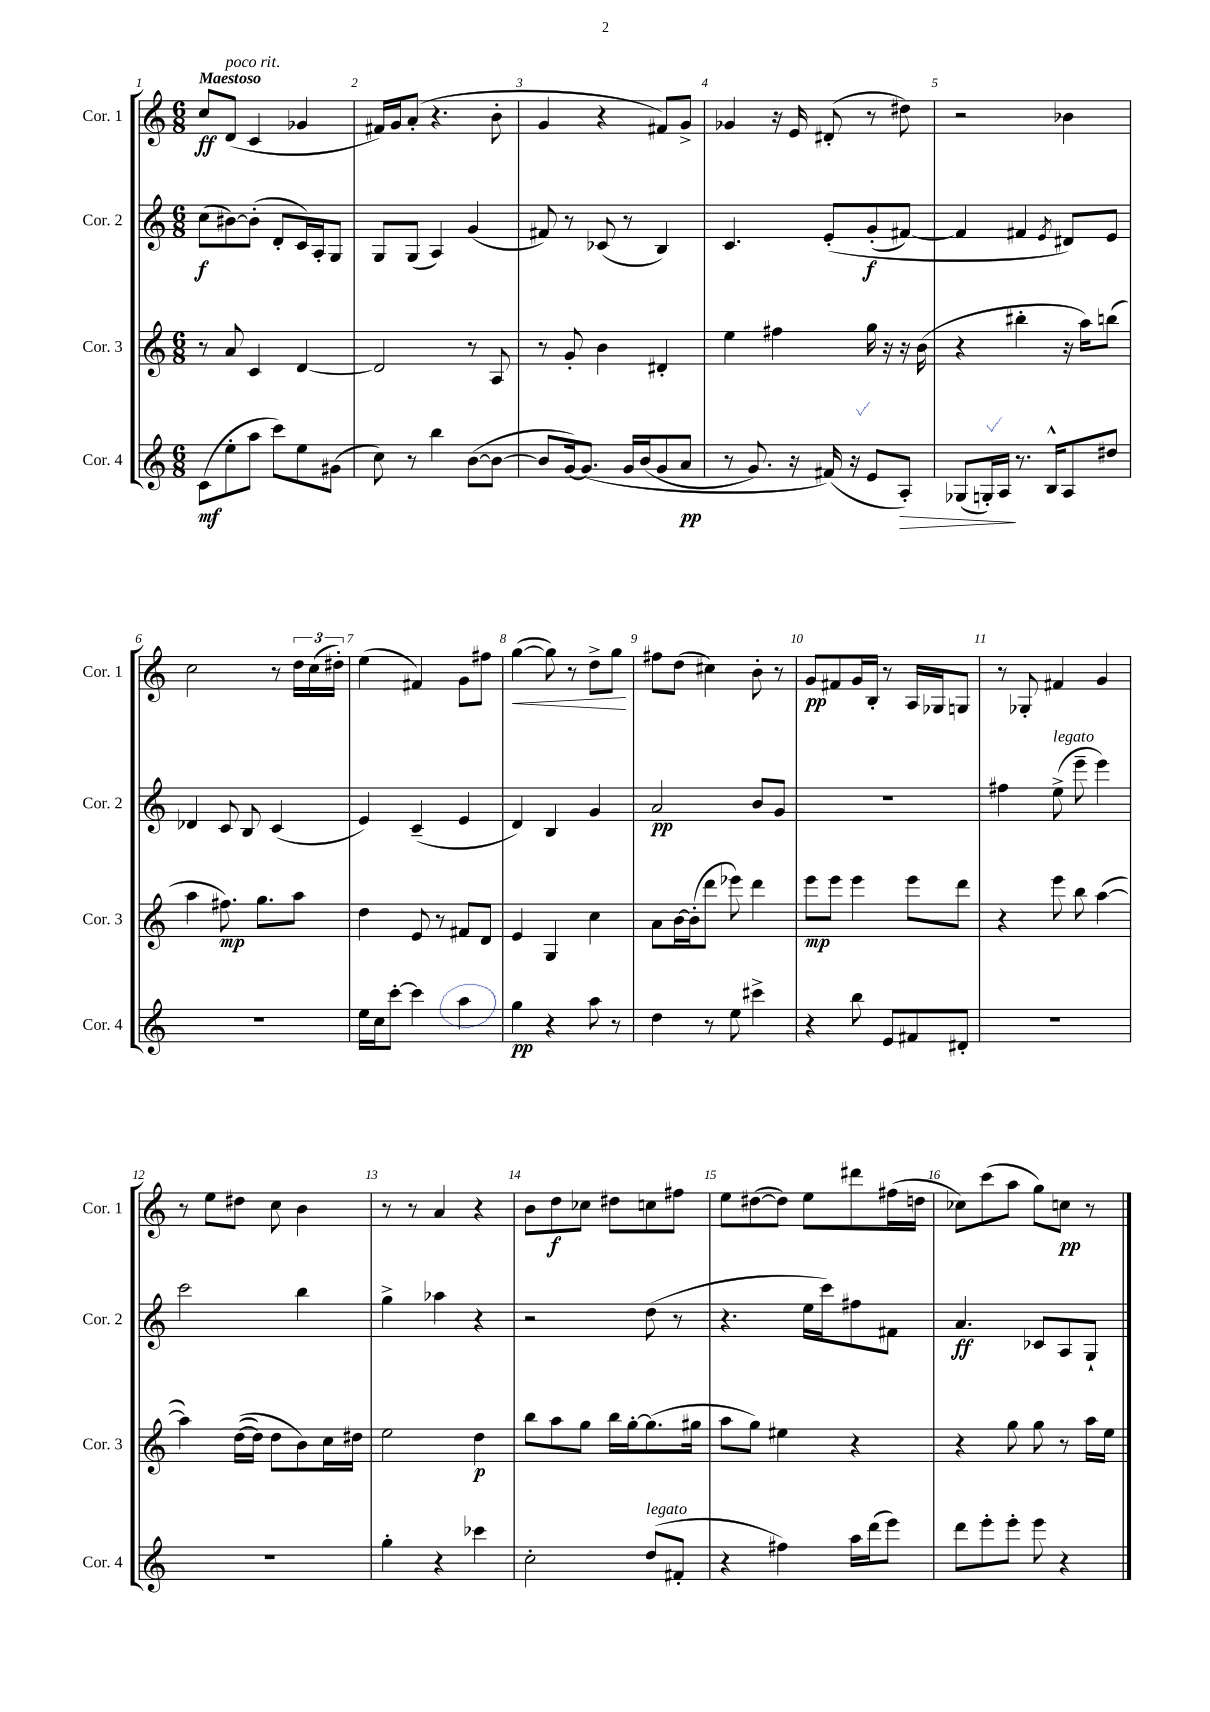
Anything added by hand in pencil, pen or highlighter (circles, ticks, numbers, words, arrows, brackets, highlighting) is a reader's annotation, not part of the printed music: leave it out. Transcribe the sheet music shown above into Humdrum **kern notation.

**kern	**dynam	**kern	**dynam	**kern	**dynam	**kern	**dynam
*part4	*part4	*part3	*part3	*part2	*part2	*part1	*part1
*staff4	*staff4	*staff3	*staff3	*staff2	*staff2	*staff1	*staff1
*I"Cor. 4	*	*I"Cor. 3	*	*I"Cor. 2	*	*I"Cor. 1	*
*I'Cor. 4	*	*I'Cor. 3	*	*I'Cor. 2	*	*I'Cor. 1	*
*clefG2	*	*clefG2	*	*clefG2	*	*clefG2	*
*k[]	*	*k[]	*	*k[]	*	*k[]	*
*M6/8	*	*M6/8	*	*M6/8	*	*M6/8	*
=1	=1	=1	=1	=1	=1	=1	=1
!	!	!	!	!	!	!LO:TX:a:B:t=Maestoso	!
(8c\L	mf	8r	.	(8cc\L	f	8cc/L	ff
!	!	!	!	!	!	!LO:TX:a:i:t=poco rit.	!
8ee'\	.	8a/	.	[8b#X\)	.	(8d/J	.
8aa\J	.	4c/	.	(8b#'\J]	.	4c/	.
8ccc\L)	.	.	.	8d'/L	.	.	.
8ee\	.	[4d/	.	16c/L)	.	4g-X/	.
.	.	.	.	16A'/J	.	.	.
(8g#X\J	.	.	.	8G/J	.	.	.
=2	=2	=2	=2	=2	=2	=2	=2
8cc\)	.	2d/]	.	8G/L	.	16f#X/LL)	.
.	.	.	.	.	.	16g/J	.
8r	.	.	.	(8G/J	.	(8a'/J	.
4bb\	.	.	.	4A/)	.	4.r	.
([8b\L	.	8r	.	(4g/	.	.	.
8b\J_	.	8A/	.	.	.	8b'\	.
=3	=3	=3	=3	=3	=3	=3	=3
8b/L]	.	8r	.	8f#X/)	.	4g/	.
[16g/k)	.	8g'/	.	8r	.	.	.
(8.g/J]	.	.	.	.	.	.	.
.	.	4b\	.	(8c-X/	.	4r	.
16g/LL	.	.	.	8r	.	.	.
(16b/J	.	.	.	.	.	.	.
8g/	.	4d#X'/	.	4B/)	.	8f#X/L)	.
8a/J	pp	.	.	.	.	8g^/J	.
=4	=4	=4	=4	=4	=4	=4	=4
8r	.	4ee\	.	4.c/	.	4g-X/	.
8.g/)	.	.	.	.	.	.	.
.	.	4ff#X\	.	.	.	16r	.
16r	.	.	.	.	.	16e/	.
(16f#X/)	.	.	.	(8e'/L	.	(8d#X'/	.
16r	.	.	.	.	.	.	.
8e/L	.	16gg\	.	(8g'/	f	8r	.
.	.	16r	.	.	.	.	.
!	!LO:HP:b	!	!	!	!	!	!
8A'/J)	>	16r	.	[8f#X/J)	.	8dd#X\)	.
.	.	(16b\	.	.	.	.	.
=5	=5	=5	=5	=5	=5	=5	=5
(8G-X/L	.	4r	.	4f#/]	.	2r	.
16Gn'/L)	.	.	.	.	.	.	.
16A/JJ	.	.	.	.	.	.	.
8.r	]	4bb#X'\	.	4f#X/	.	.	.
16B^^/KL	.	.	.	.	.	.	.
.	.	.	.	8qe/	.	.	.
8A/	.	16r	.	8d#X/L)	.	4b-X\	.
.	.	16aa\KL)	.	.	.	.	.
8dd#X/J	.	(8bbn\J	.	8e/J	.	.	.
!!LO:LB:g=z
=6	=6	=6	=6	=6	=6	=6	=6
2.r	.	4aa\	.	4d-X/	.	2cc\	.
.	.	8.ff#X\)	mp	8c/	.	.	.
.	.	.	.	8B/	.	.	.
.	.	8.gg\L	.	.	.	.	.
.	.	.	.	(4c/	.	8r	.
.	.	8aa\J	.	.	.	24dd\LL	.
.	.	.	.	.	.	(24cc\	.
.	.	.	.	.	.	24dd#X'\JJ)	.
=7	=7	=7	=7	=7	=7	=7	=7
16ee\LL	.	4dd\	.	4e/)	.	(4ee\	.
16cc\J	.	.	.	.	.	.	.
[8ccc'\J	.	.	.	.	.	.	.
4ccc\]	.	8e/	.	(4c~/	.	4f#X/)	.
.	.	8r	.	.	.	.	.
4aa\	.	8f#X/L	.	4e/	.	8g\L	.
.	.	8d/J	.	.	.	8ff#X\J	.
=8	=8	=8	=8	=8	=8	=8	=8
!	!	!	!	!	!	!	!LO:HP:b
4gg\	pp	4e/	.	4d/)	.	([4gg\	<
4r	.	4G/	.	4B/	.	8gg\])	.
.	.	.	.	.	.	8r	.
8aa\	.	4cc\	.	4g/	.	8dd^\L	.
8r	.	.	.	.	.	8gg\J	.
.	.	.	.	.	.	.	[
=9	=9	=9	=9	=9	=9	=9	=9
4dd\	.	8a\L	.	2a/	pp	8ff#X\L	.
.	.	[16b\L	.	.	.	(8dd\J	.
.	.	(16b'\J]	.	.	.	.	.
8r	.	8ddd\J	.	.	.	4cc#X\)	.
8ee\	.	8eee-X\)	.	.	.	.	.
4ccc#X^\	.	4ddd\	.	8b/L	.	8b'\	.
.	.	.	.	8g/J	.	8r	.
=10	=10	=10	=10	=10	=10	=10	=10
4r	.	8eee\L	mp	2.r	.	8g/L	pp
.	.	8eee\J	.	.	.	8f#X/	.
8bb\	.	4eee\	.	.	.	16g/L	.
.	.	.	.	.	.	16B'/JJ	.
8e/L	.	.	.	.	.	8r	.
8f#X/	.	8eee\L	.	.	.	16A/LL	.
.	.	.	.	.	.	16G-X/J	.
8d#X'/J	.	8ddd\J	.	.	.	8Gn/J	.
=11	=11	=11	=11	=11	=11	=11	=11
2.r	.	4r	.	4ff#X\	.	8r	.
.	.	.	.	.	.	8G-X'/	.
!	!	!	!	!LO:TX:a:i:t=legato	!	!	!
.	.	8eee\	.	(8ee^\	.	4f#X/	.
.	.	8bb\	.	8eee~\	.	.	.
.	.	([4aa\	.	4eee\)	.	4g/	.
!!LO:LB:g=z
=12	=12	=12	=12	=12	=12	=12	=12
2.r	.	4aa\])	.	2ccc\	.	8r	.
.	.	.	.	.	.	8ee\L	.
.	.	(([16dd\LL	.	.	.	8dd#X\J	.
.	.	16dd\JJ])	.	.	.	.	.
.	.	8dd\L	.	.	.	8cc\	.
.	.	8b\)	.	4bb\	.	4b\	.
.	.	16cc\L	.	.	.	.	.
.	.	16dd#X\JJ	.	.	.	.	.
=13	=13	=13	=13	=13	=13	=13	=13
4gg'\	.	2ee\	.	4gg^\	.	8r	.
.	.	.	.	.	.	8r	.
4r	.	.	.	4aa-X\	.	4a/	.
4ccc-X\	.	4dd\	p	4r	.	4r	.
=14	=14	=14	=14	=14	=14	=14	=14
2cc'\	.	8bb\L	.	2r	.	8b\L	.
.	.	8aa\	.	.	.	8dd\	f
.	.	8gg\J	.	.	.	8cc-X\J	.
.	.	16bb\LL	.	.	.	8dd#X\L	.
.	.	[16gg'\J	.	.	.	.	.
!LO:TX:a:i:t=legato	!	!	!	!	!	!	!
(8dd/L	.	(8.gg\]	.	(8dd\	.	8ccn\	.
8f#X'/J	.	.	.	8r	.	8ff#X\J	.
.	.	16gg#X\Jk	.	.	.	.	.
=15	=15	=15	=15	=15	=15	=15	=15
4r	.	8aa\L	.	4.r	.	8ee\L	.
.	.	8gg\J)	.	.	.	([8dd#X\	.
4ff#X\)	.	4ee#X\	.	.	.	8dd#\J])	.
.	.	.	.	16ee\LL	.	8ee\L	.
.	.	.	.	16ccc\J)	.	.	.
16aa\LL	.	4r	.	8ff#X\	.	8ddd#X\	.
(16ddd\J	.	.	.	.	.	.	.
8eee\J)	.	.	.	8f#X\J	.	(16ff#X\L	.
.	.	.	.	.	.	16ddn\JJ	.
=16	=16	=16	=16	=16	=16	=16	=16
8ddd\L	.	4r	.	4.a/	ff	8cc-X\L)	.
8eee'\	.	.	.	.	.	(8ccc\	.
8eee'\J	.	8gg\	.	.	.	8aa\J	.
8eee\	.	8gg\	.	8c-X/L	.	8gg\L)	.
4r	.	8r	.	8A/	.	8ccn\J	pp
.	.	16aa\LL	.	8G`/J	.	8r	.
.	.	16ee\JJ	.	.	.	.	.
==	==	==	==	==	==	==	==
*-	*-	*-	*-	*-	*-	*-	*-
